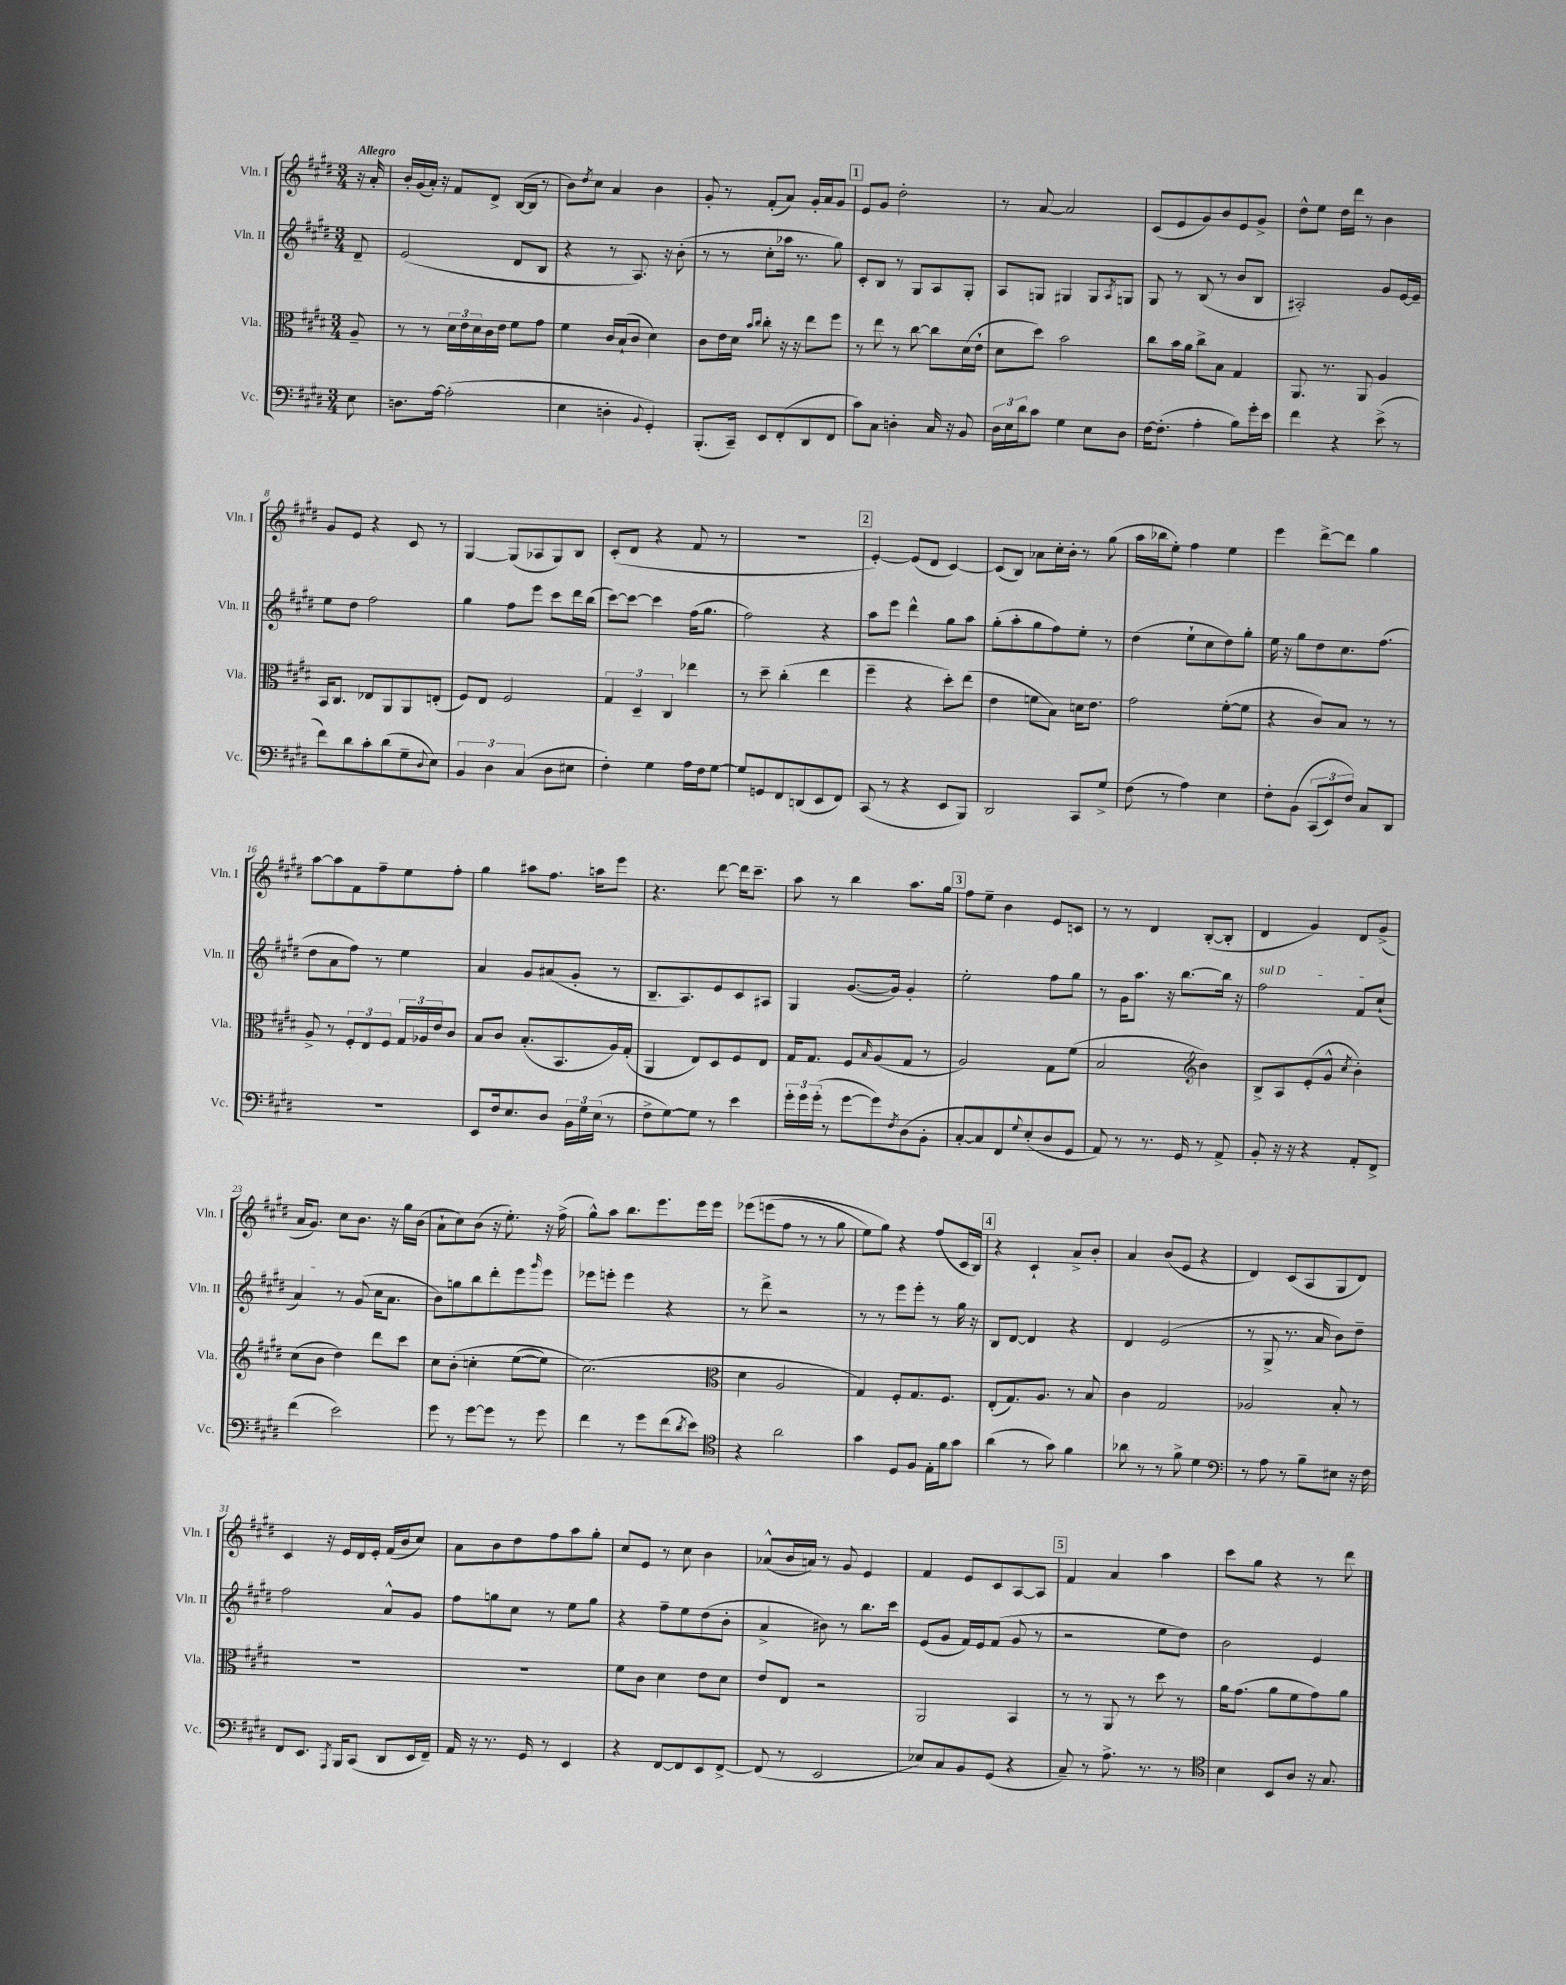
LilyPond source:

<<
\new StaffGroup <<
\new Staff = "s0" \with { instrumentName = "Vln. I" shortInstrumentName = "Vln. I" } {
    \clef treble \key e \major \numericTimeSignature \time 3/4 \partial 8 \tempo "Allegro"
    r16 a'16-. |
    b'16-. gis'16( a'16-.) r16 fis'8 dis'8-> b16~( b16 r8 |
    b'8) \acciaccatura { dis''8 } cis''8 a'4 b'4 |
    gis'8-. r8 fis'8-.( a'8) gis'16-. a'16 gis'8 |
    \mark \markup { \box "1" } e'8 gis'8 dis''2-. |
    r8 a'8~ a'2 |
    cis'8( e'8 gis'8) b'8 e'8 gis'8-> |
    dis''8-^ e''8 dis''16 dis'''16 r8 b'4 |
    gis'8 e'8 r4 cis'8 r8 |
    gis4~ gis8( aes8 gis8) b8 |
    cis'8-.( dis'8 r4 fis'8 r8 |
    R2. |
    \mark \markup { \box "2" } e'4~-.) e'8( dis'8 cis'4~) |
    cis'8( b8) aes'8 cis''16-. b'16-. r8 gis''8( |
    a''16 bes''16 e''8-.) fis''4 e''4 |
    e'''4 dis'''8~-> dis'''8 gis''4 |
    a''8~ a''8 fis'8 fis''8-- e''8 fis''8-. |
    gis''4 ais''8 fis''8. a''16 e'''8 |
    r4. dis'''8~ dis'''16 cis'''8.-- |
    a''8 r8 b''4 a''8. gis''16 |
    \mark \markup { \box "3" } fis''8 e''8-- b'4 e'8 c'8 |
    r8 r8 dis'4 b8~-.( b8-. |
    dis'4 gis'4) dis'8 gis'8->( |
    a'16 gis'8.) cis''8 b'8. r16 gis''16 b'16( |
    a'8-! cis''8) b'8( r16 e''8.-.) r16 fis''16->( |
    gis''8-^) a''8 b''8. e'''8. e'''16 e'''16 |
    ees'''8\( e'''8( fis''8 r8 r8 gis''8 |
    e''8) gis''8\) r4 fis''8( cis'16 b16) |
    \mark \markup { \box "4" } r4 cis'4-! a'8-> b'8-. |
    a'4 b'8( e'8 r4 |
    dis'4) cis'8( a8 gis8 dis'8) |
    cis'4 r16 e'16 dis'16 e'16-. fis'16( b'16 cis''8) |
    a'8 b'8 dis''8 fis''8 a''8 gis''8-. |
    cis''8 e'8 r8 cis''8 b'4 |
    aes'8-^( b'16 a'16) r8 gis'8 e'4 |
    fis'4 e'8 cis'8 a8~ a8 |
    \mark \markup { \box "5" } fis'4 a'4 a''4 |
    cis'''8 gis''8 r4 r8 dis'''8 \bar "|." |
}
\new Staff = "s1" \with { instrumentName = "Vln. II" shortInstrumentName = "Vln. II" } {
    \clef treble \key e \major \numericTimeSignature \time 3/4 \partial 8
    dis'8-- |
    e'2( dis'8 b8 |
    r4 r8 a8.) r16 b'8-.( |
    r8 r8 cis''8-. aes''16 r8. gis''8) |
    \mark \markup { \box "1" } cis'8-. b8 r8 gis8 a8 gis8-. |
    a8 g8 gis4 gis8 \acciaccatura { a8 } g8 |
    gis8 r8 b8( r8 b'8 b8 |
    ais2-.) gis'8 e'16~ e'16-- |
    e''8 dis''8 fis''2 |
    gis''4 fis''8 e'''8 cis'''8 dis'''16 b''16( |
    cis'''8~) cis'''8~ cis'''4 fis''16( gis''8. |
    fis''2) r4 |
    \mark \markup { \box "2" } a''8 e'''8 dis'''4-^ gis''8 a''8 |
    gis''8-.( a''8-. gis''8 fis''8) e''8-. r8 |
    dis''4( e''8-! cis''8 dis''8) gis''8-. |
    e''16 r16 gis''8 dis''8 cis''8. fis''8.( |
    dis''8 a'8 fis''8) r8 e''4 |
    a'4 gis'8 ais'8( gis'8-. r8 |
    b8.-- a8.) e'8 cis'8 ais8 |
    gis4 gis'8.~( gis'16) gis'4-. |
    \mark \markup { \box "3" } e''2-. fis''8 gis''8 |
    r8 gis'16 a''8. r16 b''8.~ b''16 r16 |
    \once \override TextSpanner.bound-details.left.text = \markup { \italic "sul D" } fis''2\startTextSpan fis'8 cis''8-!( |
    a'4\stopTextSpan) r8 gis'8( cis''16 a'8. |
    b'8) g''8 b''8 dis'''8-. e'''8 \grace { gis'''16 } e'''8 |
    ees'''8 e'''8-. e'''4 r4 |
    r8 dis'''8-> r2 |
    r8 r8 e'''8 e'''8-. r8 gis''16 r16 |
    \mark \markup { \box "4" } b8 dis'8~ dis'4 r4 |
    dis'4 e'2( |
    r8 gis8-> r8. a'16 b'8) dis''8-- |
    fis''2 a'8-^ gis'8 |
    fis''8 g''8 cis''8 r8 e''8 g''8 |
    r4 fis''8-- e''8 dis''8( b'8-. |
    a'4-> bis'8) r8 b''8. cis'''16 |
    e'8( gis'8 fis'16) e'16 fis'8( gis'8 r8 |
    \mark \markup { \box "5" } r2 e''8 dis''8) |
    b'2 e'4 \bar "|." |
}
\new Staff = "s2" \with { instrumentName = "Vla." shortInstrumentName = "Vla." } {
    \clef alto \key e \major \numericTimeSignature \time 3/4 \partial 8
    a8-- |
    r8 r8 \tuplet 3/2 { dis'16 e'16 dis'16 } cis'16 e'16 fis'8 gis'8 |
    fis'4 cis'16 b16-!( cis'8 dis'4) |
    cis'8 e'16 dis'16 \grace { b'16 cis''16 } cis''8-. r16 r16 e''8 fis''8 |
    \mark \markup { \box "1" } r8 e''8 r8 cis''8~ cis''8 dis'16( e'16-! |
    dis'8 dis''8) b'2 |
    cis''8 b'16 a'16 cis''8-> b8 gis4 |
    a,8. r8. a,8 a4 |
    b,16 cis8. ees8 a,8 a,8 e8-.( |
    fis8) e8 fis2 |
    \tuplet 3/2 { gis4 dis4-- cis4 } ees''4 |
    r8 dis''8-- cis''4-.( e''4 |
    \mark \markup { \box "2" } fis''4-- r4 dis''8-.) e''8( |
    e'4 f'8 b8) d'16 e'8. |
    gis'2 fis'8~-.( fis'8 |
    r4 cis'8) b8 r8 r8 |
    a8-> r8 \tuplet 3/2 { fis8-. e8 fis8 } \tuplet 3/2 { gis16 aes16 e'16 } cis'8 |
    b8 cis'8 b8.-.( b,8. a16) gis16-.( |
    a,4 e8) dis8 fis8 e8 |
    gis16 gis8. fis8 \grace { b16 } a8( gis8 r8 |
    \mark \markup { \box "3" } a2) gis8 fis'8( |
    b2 \clef treble b'4) |
    b8-> a8 e'8-.( gis'8-^ \acciaccatura { cis''8 } b'4-.) |
    cis''8( b'8 dis''4) dis'''8 cis'''8 |
    cis''8 b'8-.\( c''4-. e''8~( e''8) |
    cis''2.(\) |
    \clef alto dis'4 a2 |
    gis4) fis8-. gis8. fis8. |
    \mark \markup { \box "4" } e8-.( gis8.) a8. r8 b8 |
    cis'4 gis2 |
    aes2 b8-. r8 |
    R2. |
    R2. |
    fis'8 cis'8 dis'4 e'8 dis'8 |
    e'8 e8 r2 |
    a,2 b,4 |
    \mark \markup { \box "5" } r8 r8 a,8 r8 dis''8 r8 |
    a'16 gis'8.( a'8 fis'8 gis'8) a'8 \bar "|." |
}
\new Staff = "s3" \with { instrumentName = "Vc." shortInstrumentName = "Vc." } {
    \clef bass \key e \major \numericTimeSignature \time 3/4 \partial 8
    e8 |
    d8. a16~ a2-.( |
    e4 d4-. \appoggiatura { b,8 } gis,4-.) |
    b,,8.-.( cis,16--) e,8 fis,8-.( dis,8 fis,8 |
    \mark \markup { \box "1" } cis'8) cis8 d4-. cis16 r16 b,8 |
    \tuplet 3/2 { dis16 e16 dis'16 } cis'8 gis4 e8 dis8 |
    fis16~ fis8.-.( a4-. b8) gis'16-. e'16 |
    fis'4 r4 e'8->( r8 |
    fis'8) dis'8 cis'8-. dis'8( gis8-- \appoggiatura { dis8 } e8) |
    \tuplet 3/2 { b,4 dis4 cis4( } dis8 eis8 |
    fis4-.) gis4 a16 fis16 gis8~ |
    gis8 g,8 fis,8 d,8( e,8 fis,8) |
    \mark \markup { \box "2" } cis,8( r8 r4 e,8 b,,8) |
    dis,2 cis,8 gis8-> |
    fis8( r8 a4) e4 |
    fis8-. b,8\( \tuplet 3/2 { cis,8( e,8) fis8\) } cis8 dis,8 |
    R2. |
    e,8 fis16 e8. dis8 \tuplet 3/2 { b,16 gis16 e16( } r8 |
    fis8-> gis8~) gis8 r8 e'4 |
    \tuplet 3/2 { gis'16-. gis'16 gis'16-.( } r8 gis'8~ gis'8) \acciaccatura { fis8 } dis8( b,8-. |
    \mark \markup { \box "3" } cis8~-. cis8) fis,8 \appoggiatura { gis8 } e8-.( dis8 gis,8 |
    a,8) r8 r8. gis,16 r8 a,8-> |
    b,8-. r16 r16 r4 a,8-. fis,8-> |
    fis'4( e'2) |
    gis'8 r8 gis'8~ gis'8 r8 gis'8 |
    fis'4 r8 gis'8 fis'8( \acciaccatura { dis'8 } e'8) |
    \clef tenor r4 a'2 |
    gis'4 dis8 fis8 e16-. fis'16 gis'8 |
    \mark \markup { \box "4" } a'4( r8 gis'8) fis'4 |
    aes'8 r8 r8 fis'8-> dis'4 |
    \clef bass r8 a8 r8 b8-- eis8 r16 fis16 |
    fis,8 e,8. \acciaccatura { a,,8 } b,,16 cis,8( dis,8 e,16 fis,16--) |
    a,16 r16 r8. gis,16 r8 e,4 |
    r4 fis,8~ fis,8 e,8 fis,8~-> |
    fis,8( r8 e,2 |
    ees8) cis8 b,8 gis,8( r4 |
    \mark \markup { \box "5" } cis8--) r8 a8.-> r8. r8 |
    \clef tenor b4 b,8 a8 r16 gis8. \bar "|." |
}
>>
>>
